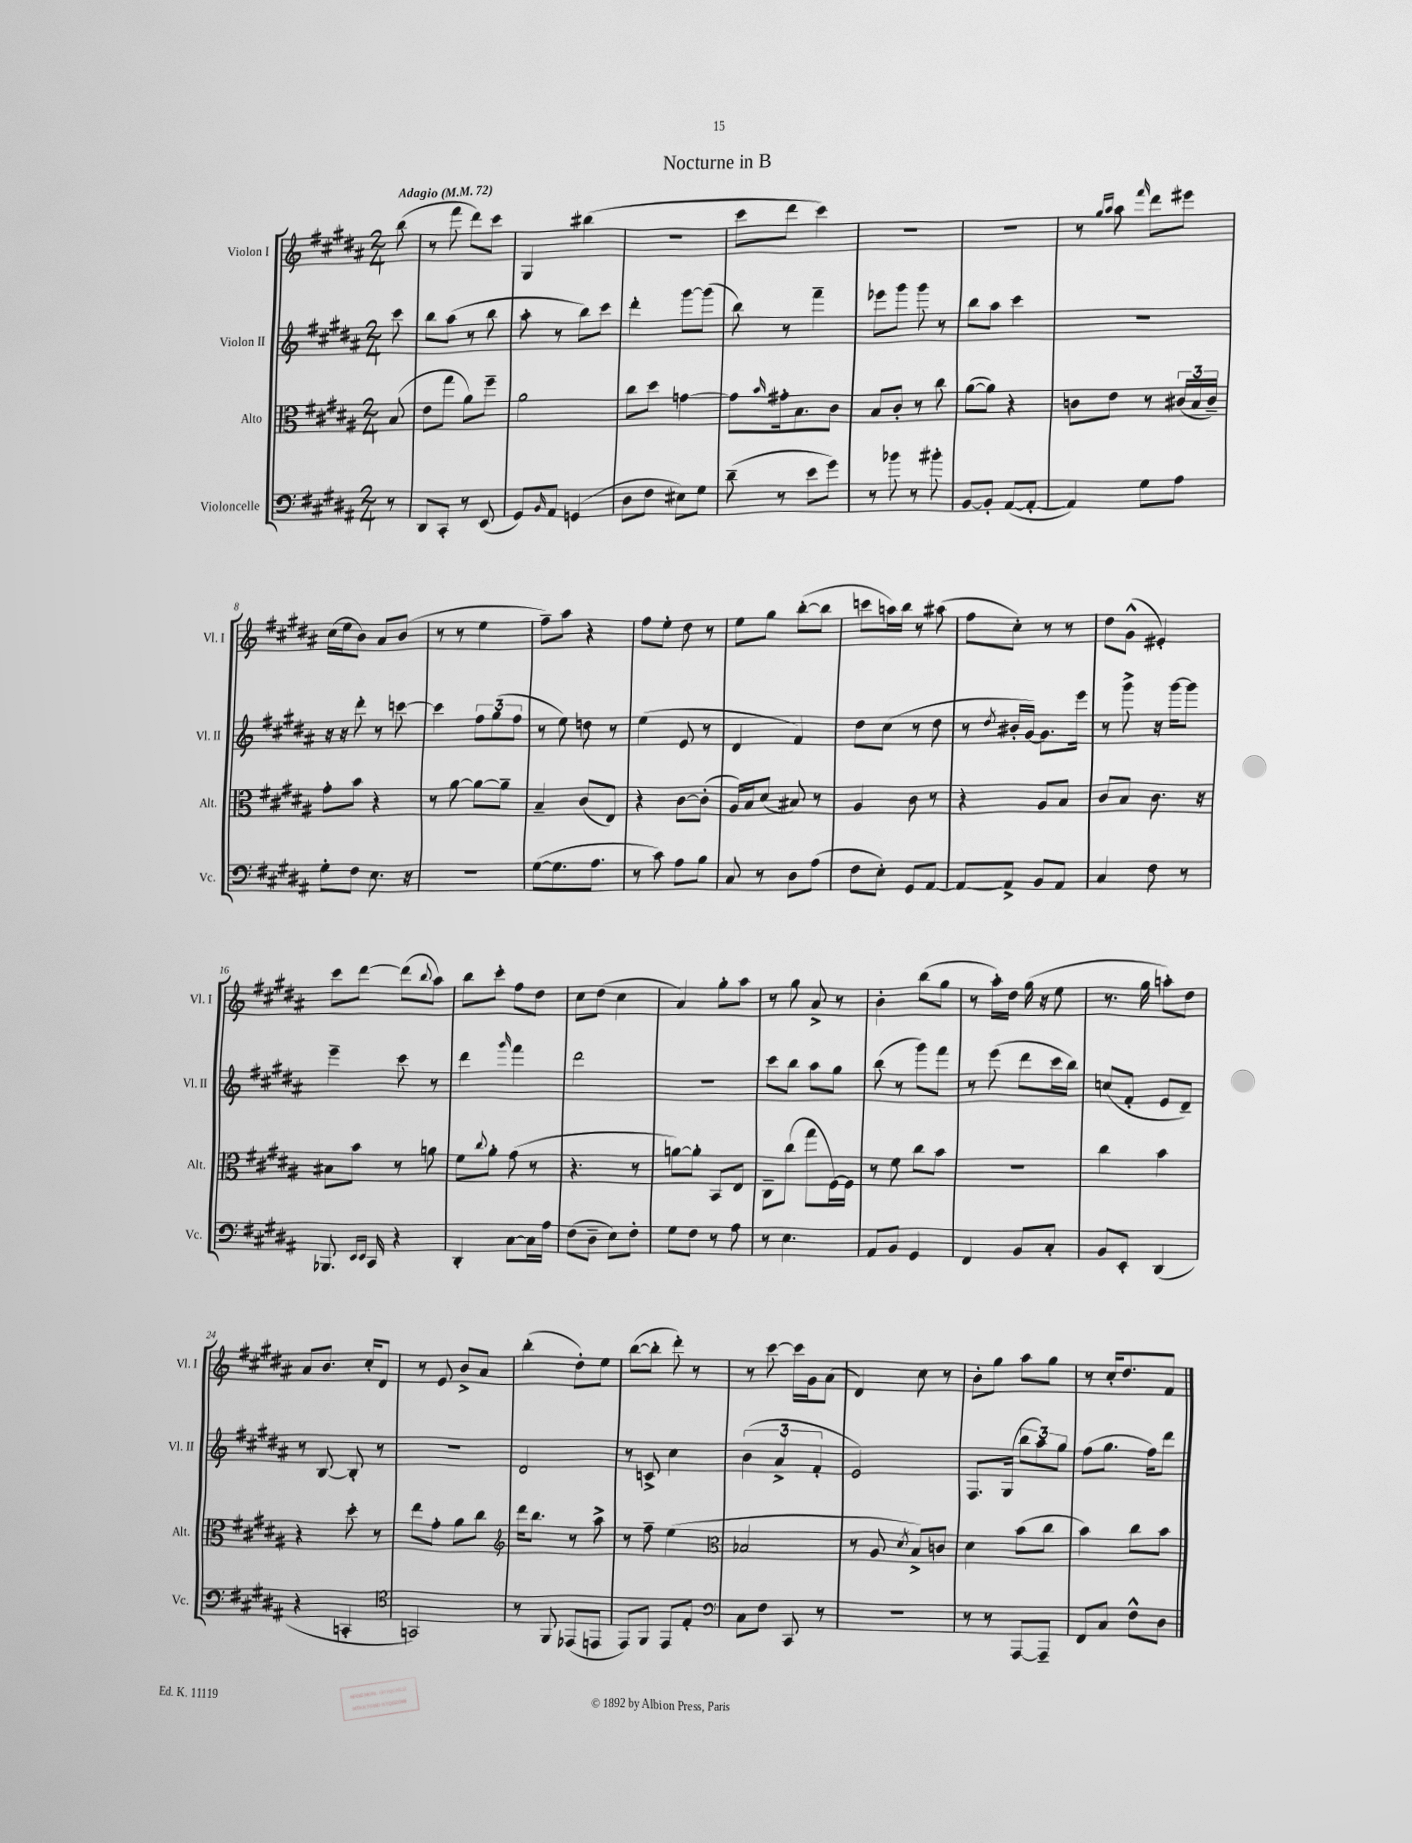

**kern	**kern	**kern	**kern
*staff4	*staff3	*staff2	*staff1
*clefF4	*clefC3	*clefG2	*clefG2
*k[f#c#g#d#a#]	*k[f#c#g#d#a#]	*k[f#c#g#d#a#]	*k[f#c#g#d#a#]
*M2/4	*M2/4	*M2/4	*M2/4
*MM72	*MM72	*MM72	*MM72
8r	(8B	8ccc#	(8bb
=	=	=	=
8DD#	8e	8bb	8r
8CC#'	8gg#	(8aa#	8fff#
8r	8a#)	8r	8ddd#)
(8EE	8ff#~	8bb	8ccc#
=	=	=	=
8GG#)	2a#	8aa#'	4G#
16qqBB	.	.	.
8AA#	.	8r	.
(4GG	.	8bb)	(4bb#
.	.	8ccc#	.
=	=	=	=
8D#	8cc#	4ddd#'	2r
8F#	8dd#	.	.
8E#)	[4g	[8ggg#	.
8G#	.	(8ggg#]	.
=	=	=	=
(8d#~	8g]	8bb)	8ccc#
.	16qqb	.	.
8r	16g#'	8r	8ddd#
.	8.B	.	.
8e	.	4fff#~	4ccc#)
8g#)	8c#	.	.
=	=	=	=
8r	8B	8eee-	2r
8b-	8c#'	8ggg#	.
8r	8r	8ggg#	.
8b#'	8cc#	8r	.
=	=	=	=
[8BB	([8a#	8bb	2r
8BB']	8a#])	8aa#	.
([8AA#	4r	4ccc#	.
8AA#'_	.	.	.
=	=	=	=
4AA#])	8c	2r	8r
.	.	.	16qqgg#
.	.	.	16qqaa#
.	8e	.	8aa#
.	.	.	16qqfff#
8G#	8r	.	8ddd#
8A#	(24c#	.	8eee#
.	24B	.	.
.	24c#~)	.	.
=	=	=	=
8G#'	8g#'	16r	(16cc#
.	.	16r	16ee
8F#	8b	8ddd#'	8b)
8.E	4r	8r	8a#
.	.	[8ccc	(8b
16r	.	.	.
=	=	=	=
2r	8r	4ccc]	8r
.	[8a#	.	8r
.	8a#_	12ff#	4ee
.	.	(12gg#	.
.	8a#~]	.	.
.	.	12ff#	.
=	=	=	=
([8G#	4B~	8r	8ff#~)
8.G#]	.	8ee)	8aa#
.	(8c#	8dd	4r
8.A#	.	.	.
.	8E)	8r	.
=	=	=	=
8r	4r	(4ee	8ff#
8c#)	.	.	8ee'
8A#	[8c#	8e	8dd#
8B	(8c#']	8r	8r
=	=	=	=
8C#	16A#)	4d#	8ee
.	16B	.	.
8r	(8d#	.	8gg#
8D#	8B#)	4f#)	([8bb'
(8A#	8r	.	8bb]
=	=	=	=
8F#	4A#	8dd#	8ccc
8E')	.	(8cc#	16aa)
.	.	.	16bb
8GG#	8c#	8r	8r
[8AA#	8r	8dd#	(8aa#
=	=	=	=
8AA#_	4r	8r	8ff#
.	.	8qdd#	.
8AA#^]	.	16b#'	8cc#')
.	.	[16g#)	.
8BB	8A#	8.g#]	8r
8AA#	8B	.	8r
.	.	16eee	.
=	=	=	=
4C#	8c#	8r	8dd#
.	8B	8ggg#^	(8g#^^
8F#	8.c#	16r	4e#')
.	.	[16ggg#	.
8r	.	8ggg#]	.
.	16r	.	.
=	=	=	=
8.BBB-	8B#	4eee~	8ccc#
.	8b	.	[8ddd#
16qqEE	.	.	.
16qqEE	.	.	.
16CC#	.	.	.
4r	8r	8ccc#	(8ddd#]
.	.	.	8qqbb
.	8a	8r	8aa#)
=	=	=	=
4DD#'	8f#	4ddd#	8bb
.	8qqcc#	.	.
.	8a#'	.	8ccc#'
.	.	16qqggg#	.
[8C#	(8g#	4fff#	8ff#
16C#]	8r	.	8dd#
16A#	.	.	.
=	=	=	=
(8F#	4.r	2ddd#	8cc#
8D#~	.	.	(8dd#
8E)	.	.	4cc#
8F#'	8r	.	.
=	=	=	=
8G#	[8a)	2r	4a#)
8F#	8a']	.	.
8r	8BB	.	8gg#'
8A#	8E	.	8aa#
=	=	=	=
8r	8C#~	8ccc#	8r
4.E	(8cc#	8bb	8gg#
.	8gg#	8aa#	8a#^
.	[16F#)	8gg#	8r
.	16F#]	.	.
=	=	=	=
8AA#	8r	(8bb	4b'
8BB	8f#	8r	.
4GG#	8cc#	8ggg#)	(8bb
.	8b	8fff#	8gg#
=	=	=	=
4FF#	2r	8r	8r
.	.	(8eee	16aa#')
.	.	.	16dd#
8BB	.	8ddd#	(16gg#
.	.	.	16r
8C#'	.	16ccc#	8ee
.	.	16bb)	.
=	=	=	=
8BB	4cc#	(8cc	8.r
8EE'	.	8f#'	.
.	.	.	16gg#
(4DD#	4b	8e	8aa')
.	.	8d#~)	8dd#
=	=	=	=
4r	4r	8r	8a#
.	.	[8B	8.b
4CC'	8dd#'	8B']	.
.	.	.	16cc#'
.	8r	8r	8d#
=	=	=	=
*clefC4	*	*	*
2GG)	8ee	2r	8r
.	8g#'	.	8e
.	8a#	.	8b^
.	8cc#	.	8a#
=	=	=	=
*	*clefG2	*	*
8r	16ddd#	2d#	(4bb'
.	8.bb	.	.
8FF#	.	.	.
(8EE-	8r	.	8dd#')
8EE	8aa#^	.	8ee
=	=	=	=
8EE)	8r	8r	([8bb
8FF#	8ff#~	8c^	8bb']
8EE	(4ee	4cc#	8ddd#')
8E'	.	.	8r
=	=	=	=
*clefF4	*clefC3	*	*
8C#	2B-	(6b	8r
8F#	.	.	[8ccc#
.	.	6a#^	.
8CC#	.	.	16ccc#]
.	.	.	16g#
.	.	6f#'	.
8r	.	.	(8a#
=	=	=	=
2r	8r	2e)	4d#)
.	8A#	.	.
.	8qd#	.	.
.	8B^)	.	8cc#
.	8c	.	8r
=	=	=	=
8r	4d#	8.F#	8b'
8r	.	.	8gg#
.	.	(16G#	.
[8AAA#	(8b	12bb	8aa#
.	.	12aa#)	.
8AAA#~]	8cc#	.	8gg#
.	.	12gg#	.
=	=	=	=
8FF#	4b)	(8ff#	8r
8C#	.	8.gg#	16cc#'
.	.	.	8.dd#
8F#^^	8cc#	.	.
.	.	16ff#)	.
8D#	8b	8ddd#	8f#
==	==	==	==
*-	*-	*-	*-
